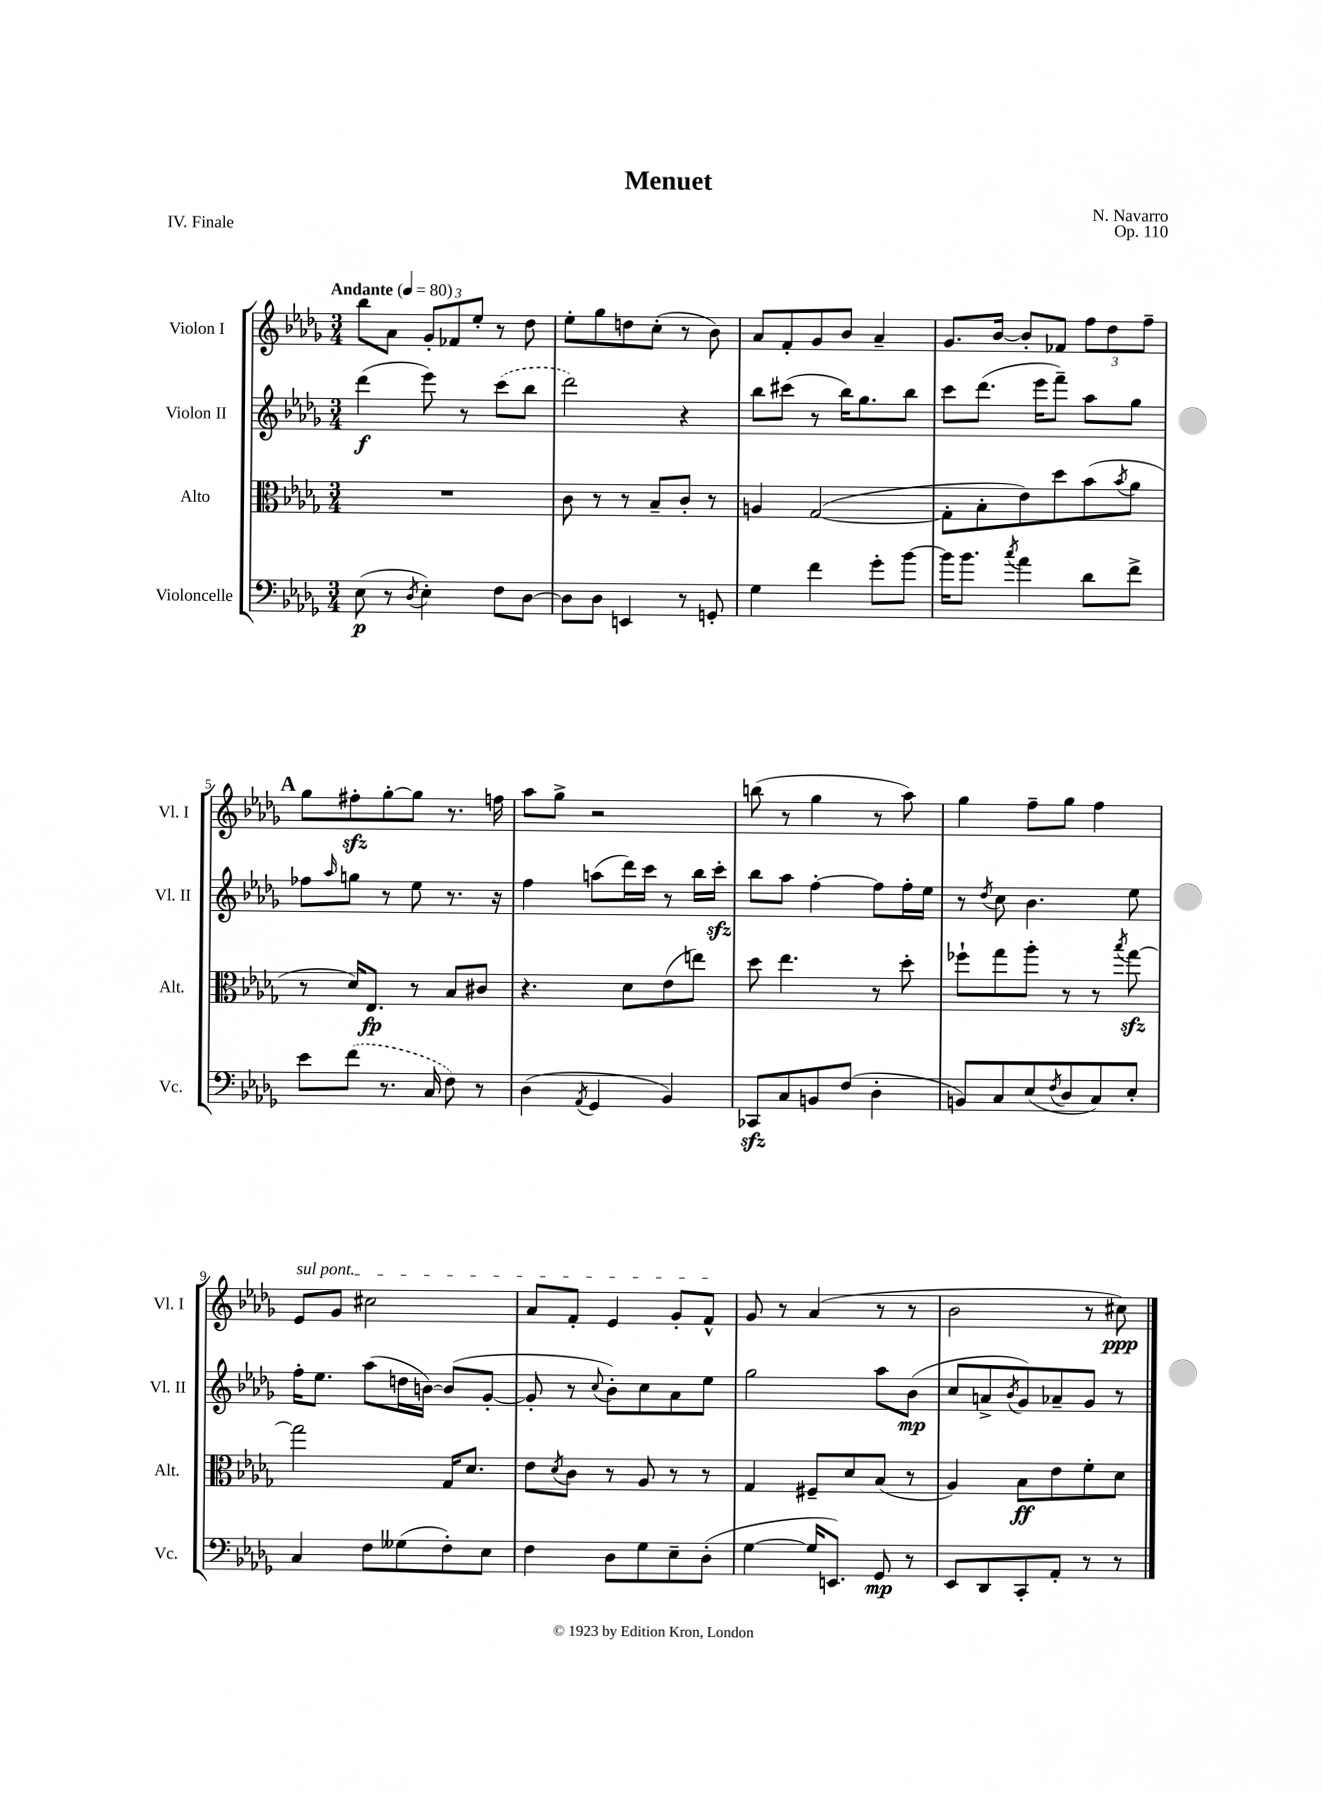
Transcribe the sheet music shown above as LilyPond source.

\header { title = "Menuet" composer = "N. Navarro" opus = "Op. 110" piece = "IV. Finale" }
<<
\new StaffGroup <<
\new Staff = "s0" \with { instrumentName = "Violon I" shortInstrumentName = "Vl. I" } {
    \clef treble \key des \major \numericTimeSignature \time 3/4 \tempo "Andante" 4 = 80
    bes''8 aes'8 \tuplet 3/2 { ges'8-. fes'8 ees''8-. } r8 des''8 |
    ees''8-. ges''8 d''8 c''8-.( r8 bes'8) |
    aes'8 f'8-. ges'8 bes'8 aes'4-- |
    ges'8. bes'16~ bes'8-. fes'8 \tuplet 3/2 { f''8 des''8 f''8-- } |
    \mark \markup { \bold "A" } ges''8 fis''8-.\sfz ges''8~-. ges''8 r8. f''16 |
    aes''8 ges''8-> r2 |
    b''8( r8 ges''4 r8 aes''8) |
    ges''4 f''8-- ges''8 f''4 |
    \once \override TextSpanner.bound-details.left.text = \markup { \italic "sul pont." } ees'8\startTextSpan ges'8 cis''2 |
    aes'8 f'8-. ees'4 ges'8-. f'8-^\stopTextSpan |
    ges'8 r8 aes'4( r8 r8 |
    bes'2 r8 cis''8\ppp) \bar "|." |
}
\new Staff = "s1" \with { instrumentName = "Violon II" shortInstrumentName = "Vl. II" } {
    \clef treble \key des \major \numericTimeSignature \time 3/4
    des'''4\f( ees'''8) r8 \once \slurDashed c'''8( bes''8 |
    des'''2) r4 |
    bes''8 cis'''8( r8 bes''16) ges''8. bes''8 |
    c'''8 des'''8.( ees'''16 f'''8--) aes''8 ges''8 |
    \mark \markup { \bold "A" } fes''8 \grace { aes''16 } g''8 r8 ees''8 r8. r16 |
    f''4 a''8( des'''16) c'''16 r8 bes''16 c'''16-.\sfz |
    bes''8 aes''8 f''4~-. f''8 f''16-. ees''16 |
    r8 \acciaccatura { des''8 } c''8 bes'4. ees''8 |
    f''16-. ees''8. aes''8( d''16 b'16~) b'8( ges'8~-. |
    ges'8-. r8 \appoggiatura { c''8 } bes'8-.) c''8 aes'8 ees''8 |
    ges''2 aes''8 bes'8\mp( |
    c''8 a'8-> \acciaccatura { bes'8 } ges'8) aes'8-- ges'8 r8 \bar "|." |
}
\new Staff = "s2" \with { instrumentName = "Alto" shortInstrumentName = "Alt." } {
    \clef alto \key des \major \numericTimeSignature \time 3/4
    R2. |
    c'8 r8 r8 bes8-- c'8-. r8 |
    a4 ges2~( |
    ges8-. bes8-. ees'8) des''8 bes'8( \acciaccatura { bes'8 } aes'8 |
    \mark \markup { \bold "A" } r8 des'16) ees8.\fp r8 bes8 cis'8 |
    r4. des'8 ees'8( e''8) |
    des''8 ees''4. r8 des''8-. |
    fes''8-! ges''8 aes''8-. r8 r8 \acciaccatura { bes''8 } ges''8~\sfz |
    ges''2 ges16 des'8. |
    ees'8 \acciaccatura { des'8 } c'8 r8 aes8 r8 r8 |
    ges4 fis8-- des'8 bes8( r8 |
    aes4) bes8\ff ees'8 f'8-. des'8 \bar "|." |
}
\new Staff = "s3" \with { instrumentName = "Violoncelle" shortInstrumentName = "Vc." } {
    \clef bass \key des \major \numericTimeSignature \time 3/4
    ees8\p( r8 \acciaccatura { des8 } ees4-.) f8 des8~ |
    des8 des8 e,4 r8 g,8-. |
    ges4 f'4 ges'8-. bes'8~ |
    bes'16 bes'8. \acciaccatura { c''8 } aes'4 des'8 f'8-> |
    \mark \markup { \bold "A" } ees'8 \once \slurDashed f'8( r8. c16 f8) r8 |
    des4( \acciaccatura { aes,8 } ges,4 bes,4) |
    ces,8\sfz c8 b,8 f8( des4-. |
    b,8) c8 ees8( \acciaccatura { f8 } des8 c8) ees8-. |
    c4 f8 geses8( f8-.) ees8 |
    f4 des8 ges8 ees8-- des8-.( |
    ges4~ ges16 e,8.) ges,8\mp r8 |
    ees,8 des,8 c,8-. aes,8-. r8 r8 \bar "|." |
}
>>
>>
